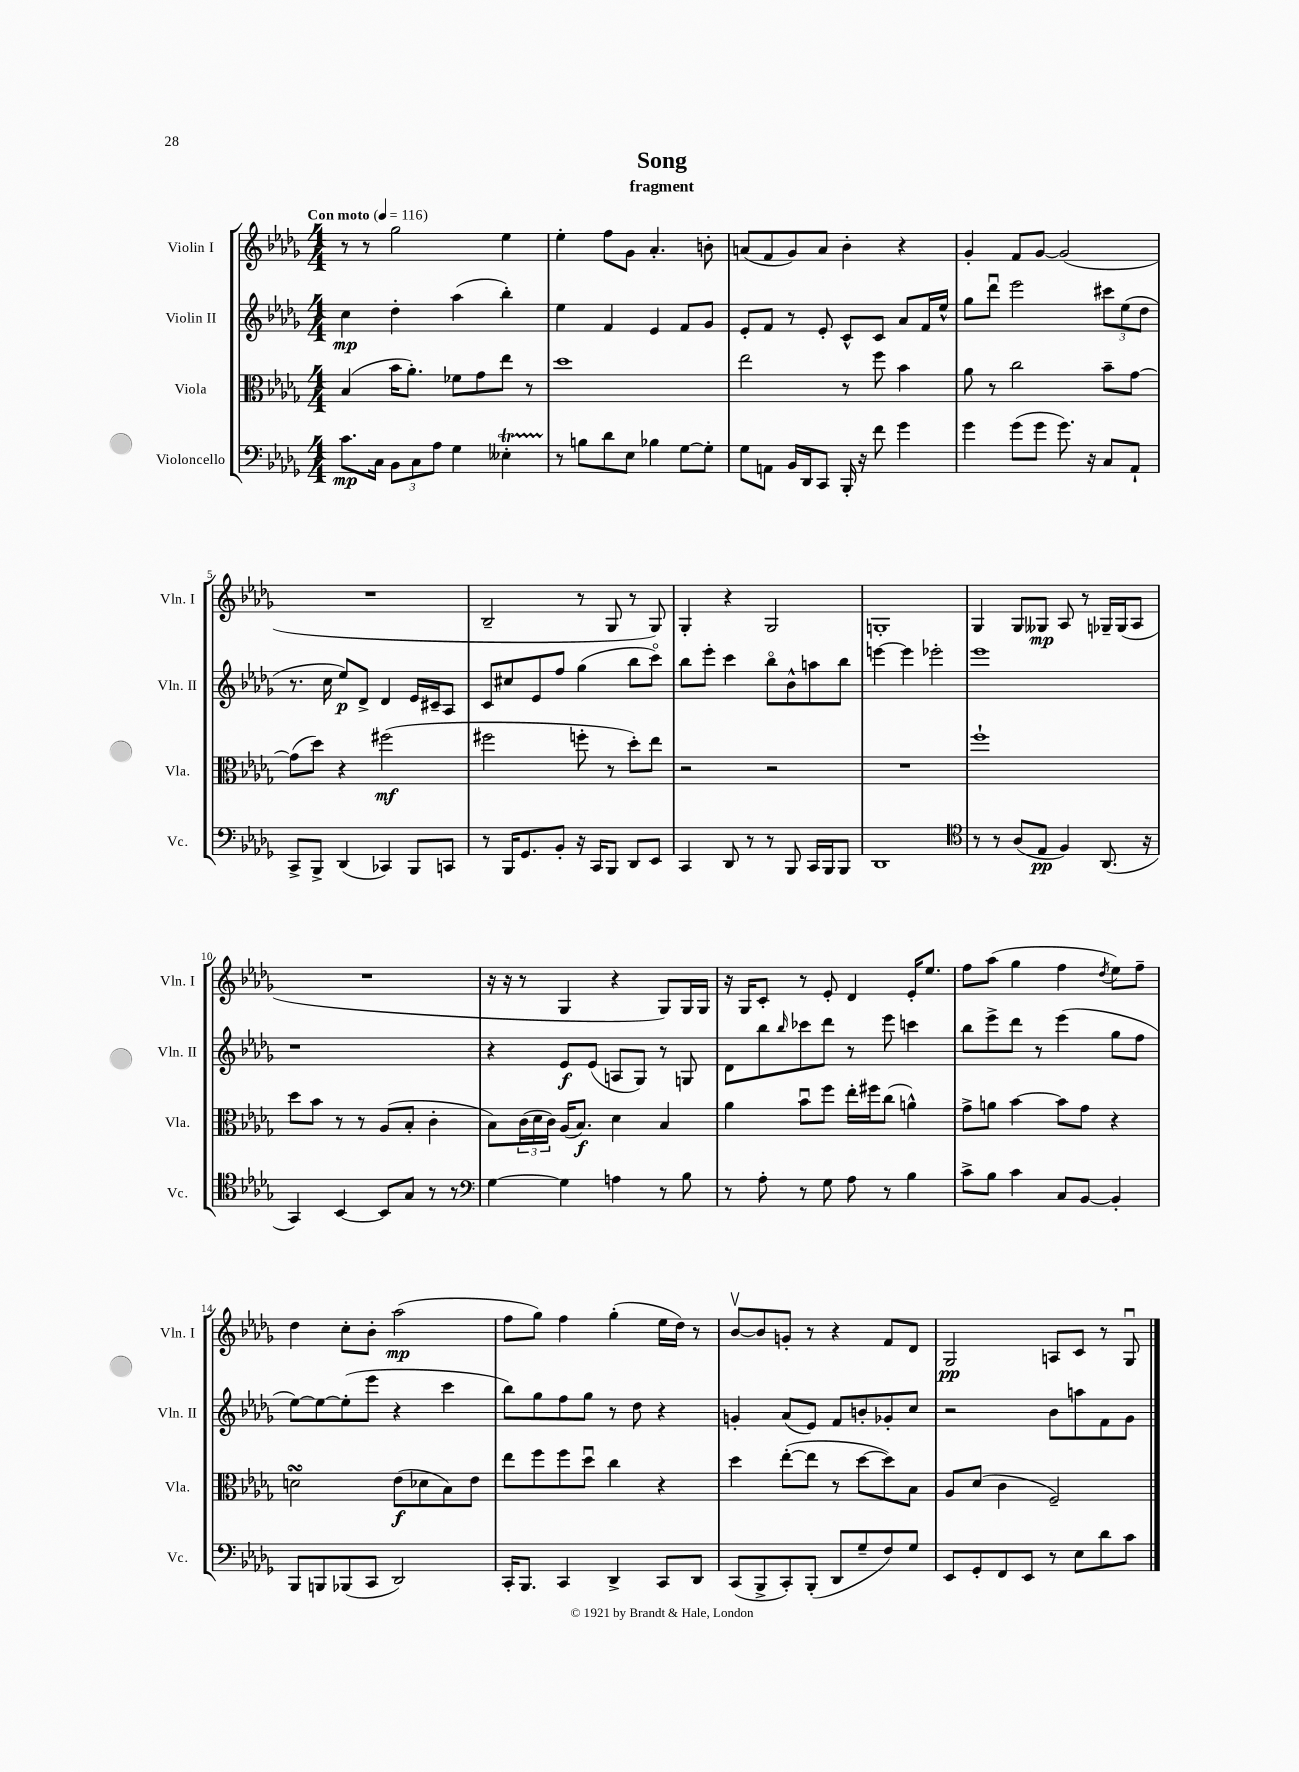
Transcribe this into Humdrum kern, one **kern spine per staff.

**kern	**kern	**kern	**kern
*staff4	*staff3	*staff2	*staff1
*clefF4	*clefC3	*clefG2	*clefG2
*k[b-e-a-d-g-]	*k[b-e-a-d-g-]	*k[b-e-a-d-g-]	*k[b-e-a-d-g-]
*M4/4	*M4/4	*M4/4	*M4/4
*MM116	*MM116	*MM116	*MM116
8.c\L	(4B-/	4cc\	8r
.	.	.	8r
16C\Jk	.	.	.
12BB-\L	16b-\LK	4dd-'\	2gg-\
.	8.a-'\J)	.	.
12C\	.	.	.
12A-\J	.	.	.
4G-\	8f-\L	(4aa-\	.
.	8g-\	.	.
4E--'\	8ee-\J	4bb-'\)	4ee-\
.	8r	.	.
=	=	=	=
8r	1dd-	4ee-\	4ee-'\
8B\L	.	.	.
8d-\	.	4f/	8ff\L
8E-\J	.	.	8g-\J
4B-\	.	4e-/	4.a-'/
[8G-\L	.	8f/L	.
8G-'\]J	.	8g-/J	8b'\
=	=	=	=
8G-\L	2ee-\	8e-'/L	(8a/L
8AA\J	.	8f/J	8f/
16BB-/LL	.	8r	8g-/)
16DD-/J	.	.	.
8CC/J	.	8e-'/	8a/J
16BBB-'/	8r	8c^^/L	4b-'\
16r	.	.	.
8f\	8ff\	8c/J	.
4g-\	4b-\	8a-/L	4r
.	.	16f/L	.
.	.	16ee-^^/JJ	.
=	=	=	=
4g-\	8a-\	8gg-\L	4g-'/
.	8r	8ddd-u\J	.
(8g-\L	2cc\	2eee-\	8f/L
8g-\J	.	.	[8g-/J
8.g-\)	.	.	(2g-/]
16r	.	.	.
8C/L	8b-~\L	12ccc#\L	.
.	.	(12ee-\	.
8AA-`/J	[8g-\J	.	.
.	.	12dd-\J	.
=	=	=	=
8CC^/L	(8g-\]L	8.r	1r
8BBB-^/J	8dd-\J)	.	.
.	.	16cc\	.
(4DD-/	4r	8ee-/L)	.
.	.	8d-^/J	.
4CC-/)	(2ff#\	4d-/	.
8BBB-/L	.	16e-/LL	.
.	.	16c#~/J	.
8CC/J	.	8A-/J	.
=	=	=	=
8r	2ff#\	8c/L	2B-~/
16BBB-/LK	.	8cc#/	.
8.GG-/	.	.	.
.	.	8e-/	.
8BB-'/J	.	8ff/J	.
16r	8ff'\	(4gg-\	8r
16CC/LK	.	.	.
8BBB-/J	8r	.	8G-/
8DD-/L	8dd-'\L)	8bb-\L	8r
8EE-/J	8ee-\J	8ccco\J)	8G-/)
=	=	=	=
4CC/	2r	8bb-\L	4G-'/
.	.	8eee-'\J	.
8DD-/	.	4ccc\	4r
8r	.	.	.
8r	2r	8bb-o\L	2G-/
8BBB-/	.	8b-^^\	.
16CC/LL	.	8aa\	.
16BBB-/J	.	.	.
8BBB-/J	.	8bb-\J	.
=	=	=	=
1DD-	1r	[4eee\	1G'
.	.	4eee\]	.
.	.	2eee-'\	.
=	=	=	=
*clefC4	*	*	*
8r	1ff`	1eee-	4G-/
8r	.	.	.
(8A-/L	.	.	8G-/L
8E-/J	.	.	8G--/J
4F/)	.	.	8A-/
.	.	.	8r
(8.AA-/	.	.	16G-~/LL
.	.	.	(16G-/J
.	.	.	8A-/J
16r	.	.	.
=	=	=	=
4GG-/)	8dd-\L	1r	1r
.	8b-\J	.	.
[4BB-/	8r	.	.
.	8r	.	.
8BB-/]L	(8A-/L	.	.
8G-/J	8B-'/J	.	.
8r	4c'\	.	.
8r	.	.	.
=	=	=	=
*clefF4	*	*	*
[4G-\	8B-\L)	4r	16r
.	.	.	16r
.	(24c\L	.	8r
.	24d-\	.	.
.	24c\JJ)	.	.
4G-\]	(16A-/LK	8e-/L	4G-/
.	8.B-/J)	.	.
.	.	(8e-/J	.
4A\	4d-\	8A/L	4r
.	.	8G-/J)	.
8r	4B-/	8r	8G-/L)
8B-\	.	8G/	16G-/L
.	.	.	16G-/JJ
=	=	=	=
8r	4a-\	8d-\L	16r
.	.	.	16G-/LK
8A-'\	.	8bb-\	8c'/J
.	.	16qqbb-/	.
8r	8b-u\L	8ccc-\	8r
8G-\	8ff\J	8ddd-\J	8e-'/
8A-\	16ee-'\LL	8r	4d-/
.	16ff#\J	.	.
8r	(8cc\J	8eee-\	.
4B-\	4a^^\)	4ccc\	16e-'/LK
.	.	.	8.ee-/J
=	=	=	=
8c^\L	8g-^\L	8bb-\L	8ff\L
8B-\J	8a\J	8eee-^\	(8aa-\J
4c\	[4b-\	8ddd-\J	4gg-\
.	.	8r	.
8C/L	8b-\]L	(4eee-\	4ff\
[8BB-/J	8g-\J	.	.
.	.	.	8qdd-/
4BB-'/]	4r	8gg-\L	8ee-\L)
.	.	8ff\J	8ff~\J
=	=	=	=
8BBB-/L	2d\	[8ee-\L)	4dd-\
8BBB/	.	8ee-\_	.
(8BBB-/	.	(8ee-'\]	8cc'\L
8CC/J	.	8eee-\J	8b-'\J
2DD-/)	(8e-\L	4r	(2aa-\
.	8d-\	.	.
.	8B-\)	4ccc\	.
.	8e-\J	.	.
=	=	=	=
16CC'/LK	8ee-\L	8bb-\L)	8ff\L
8.BBB-/J	.	.	.
.	8ff\	8gg-\	8gg-\J)
4CC/	8ff\	8ff\	4ff\
.	8dd-u\J	8gg-\J	.
4DD-^/	4cc\	8r	(4gg-'\
.	.	8dd-\	.
8CC/L	4r	4r	16ee-\LL
.	.	.	16dd-\JJ)
8DD-/J	.	.	8r
=	=	=	=
(8CC/L	4dd-\	4g'/	[8b-v/L
8BBB-^/	.	.	8b-/]
8CC'/)	([8ee-'\L	(8a-/L	8g'/J
(8BBB-'/J	8ee-\]J	8e-/J)	8r
8DD-/L	8r	8f/L	4r
8G-~/	[8dd-\L	8b'/	.
8F/)	8dd-\])	8g-'/	8f/L
8G-/J	8B-\J	8cc/J	8d-/J
=	=	=	=
8EE-/L	8A-/L	2r	2G-/
8GG-'/	(8d-/J	.	.
8FF/	4c\	.	.
8EE-/J	.	.	.
8r	2F~/)	8b-\L	8A/L
8E-\L	.	8aa\	8c/J
8d-\	.	8f\	8r
8c\J	.	8g-\J	8G-u/
==	==	==	==
*-	*-	*-	*-
